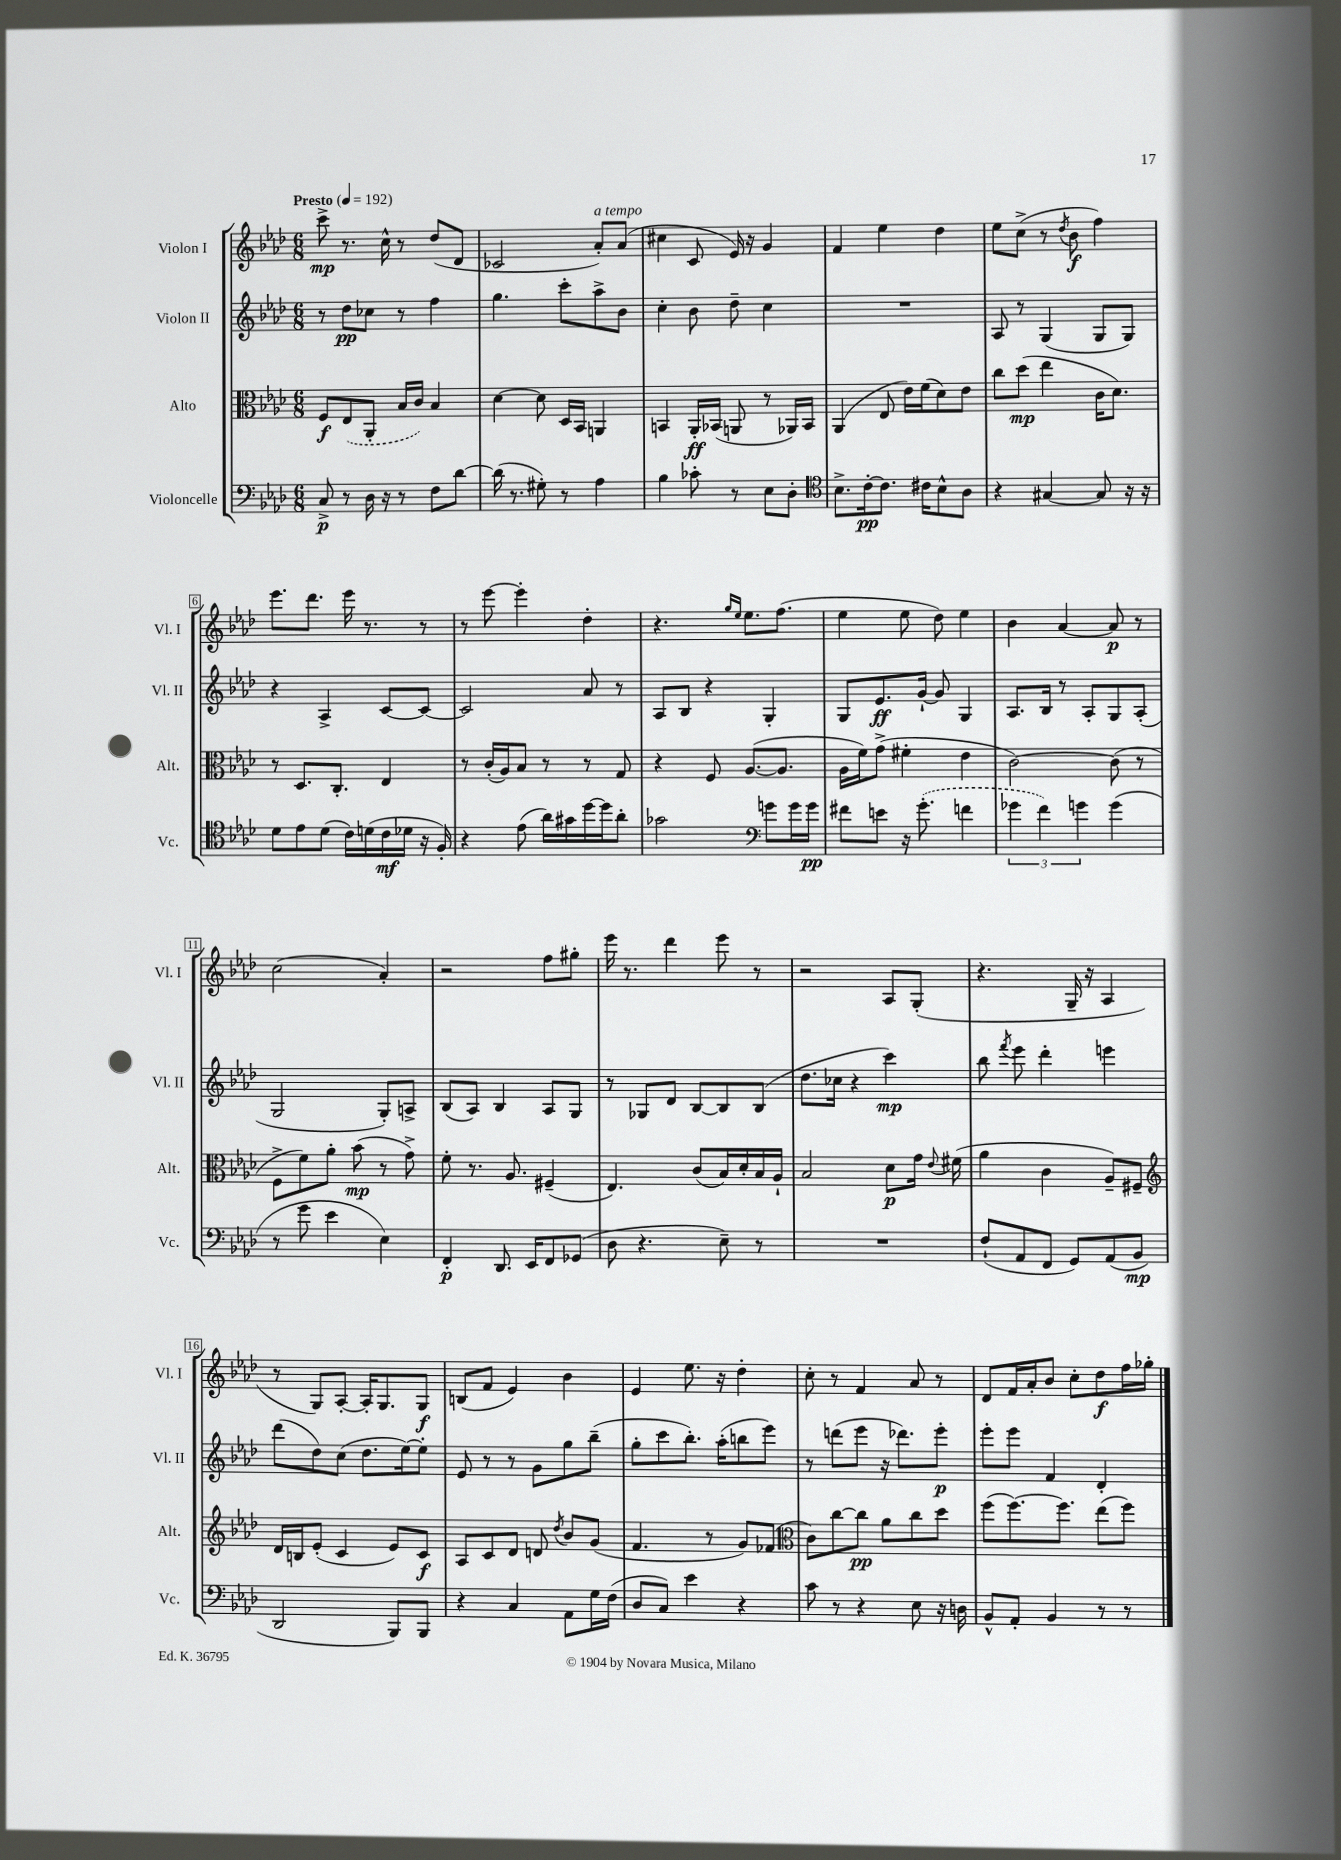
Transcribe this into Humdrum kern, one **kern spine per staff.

**kern	**dynam	**kern	**dynam	**kern	**dynam	**kern	**dynam
*part4	*part4	*part3	*part3	*part2	*part2	*part1	*part1
*staff4	*staff4	*staff3	*staff3	*staff2	*staff2	*staff1	*staff1
*I"Violoncelle	*	*I"Alto	*	*I"Violon II	*	*I"Violon I	*
*I'Vc.	*	*I'Alt.	*	*I'Vl. II	*	*I'Vl. I	*
*clefF4	*	*clefC3	*	*clefG2	*	*clefG2	*
*k[b-e-a-d-]	*	*k[b-e-a-d-]	*	*k[b-e-a-d-]	*	*k[b-e-a-d-]	*
*M6/8	*	*M6/8	*	*M6/8	*	*M6/8	*
*MM192	*	*MM192	*	*MM192	*	*MM192	*
=1	=1	=1	=1	=1	=1	=1	=1
!	!	!	!	!	!	!LO:TX:a:B:t=Presto	!
8C^/	p	8F/L	f	8r	.	8ccc^\	mp
8r	.	(8E-/	.	8dd-\L	pp	8.r	.
16D-\	.	8AA-'/J	.	8cc-X\J	.	.	.
16r	.	.	.	.	.	16cc^^\	.
8r	.	16B-/LL	.	8r	.	8r	.
.	.	16c/JJ)	.	.	.	.	.
8F\L	.	4B-/	.	4ff\	.	(8dd-/L	.
[8d-\J	.	.	.	.	.	8d-/J	.
=2	=2	=2	=2	=2	=2	=2	=2
(16d-\]	.	[4d-\	.	4.gg\	.	2c-X/	.
8.r	.	.	.	.	.	.	.
8G#X'\)	.	8d-\]	.	.	.	.	.
8r	.	16D-/LL	.	8ccc'\L	.	.	.
.	.	16BB-/JJ	.	.	.	.	.
!	!	!	!	!	!	!LO:TX:a:i:t=a tempo	!
4A-\	.	4AAn/	.	8aa-^\	.	8a-'/L)	.
.	.	.	.	8b-\J	.	(8a-/J	.
=3	=3	=3	=3	=3	=3	=3	=3
4B-\	.	4BBn/	.	4cc'\	.	4cc#X\	.
8c-X'\	.	16AA-'/LL	ff	8b-\	.	8c/	.
.	.	(16BB-X/JJ	.	.	.	.	.
8r	.	8AAn/	.	8dd-~\	.	16e-/)	.
.	.	.	.	.	.	16r	.
8E-\L	.	8r	.	4cc\	.	4g/	.
8D-'\J	.	16AA-X/LL)	.	.	.	.	.
.	.	16BB-/JJ	.	.	.	.	.
=4	=4	=4	=4	=4	=4	=4	=4
*clefC4	*	*	*	*	*	*	*
8.B-^\L	.	(4AA-/	.	2.r	.	4f/	.
[16c'\k	pp	.	.	.	.	.	.
8.c\J]	.	8E-/	.	.	.	4ee-\	.
.	.	16e-\LL)	.	.	.	.	.
16c#X\KL	.	(16f\J	.	.	.	.	.
8B-^^\	.	8d-\)	.	.	.	4dd-\	.
8A-\J	.	8e-\J	.	.	.	.	.
=5	=5	=5	=5	=5	=5	=5	=5
4r	.	8cc\L	.	8A-/	.	8ee-\L	.
.	.	(8dd-\J	mp	8r	.	(8cc^\J	.
[4G#X/	.	4ee-\	.	(4G/	.	8r	.
.	.	.	.	.	.	8qdd-/	.
.	.	.	.	.	.	8b-\	f
8G#/]	.	16c\KL	.	8G/L	.	4ff\)	.
.	.	8.d-\J)	.	.	.	.	.
16r	.	.	.	8G/J)	.	.	.
16r	.	.	.	.	.	.	.
!!LO:LB:g=z
=6	=6	=6	=6	=6	=6	=6	=6
8d-\L	.	8r	.	4r	.	8.eee-\L	.
8e-\	.	8.D-/L	.	.	.	.	.
.	.	.	.	.	.	8.ddd-\J	.
(8d-\J	.	.	.	4A-^/	.	.	.
.	.	8.C'/J	.	.	.	.	.
16c\LL)	.	.	.	.	.	16eee-\	.
(16dn\	.	.	.	.	.	8.r	.
16c\	mf	4E-/	.	[8c/L	.	.	.
16d-X\JJ	.	.	.	.	.	.	.
16r	.	.	.	8c/J_	.	8r	.
16F'/)	.	.	.	.	.	.	.
=7	=7	=7	=7	=7	=7	=7	=7
4r	.	8r	.	2c/]	.	8r	.
.	.	(16c'/LL	.	.	.	[8eee-\	.
.	.	16A-/J)	.	.	.	.	.
(8e-\	.	8B-/J	.	.	.	4eee-'\]	.
16a-\LL)	.	8r	.	.	.	.	.
16g#X\	.	.	.	.	.	.	.
[16dd-\	.	8r	.	8a-/	.	4dd-'\	.
16dd-\J]	.	.	.	.	.	.	.
8a-'\J	.	8G/	.	8r	.	.	.
=8	=8	=8	=8	=8	=8	=8	=8
2g-X\	.	4r	.	8A-/L	.	4.r	.
.	.	.	.	8B-/J	.	.	.
.	.	8F/	.	4r	.	.	.
.	.	.	.	.	.	16qqgg/LL	.
.	.	.	.	.	.	16qqee-/JJ	.
.	.	([8.A-/L	.	.	.	8.ee-\L	.
*clefF4	*	*	*	*	*	*	*
8gn\L	.	.	.	4G'/	.	.	.
.	.	8.A-/J]	.	.	.	(8.ff\J	.
16g\L	.	.	.	.	.	.	.
16g\JJ	pp	.	.	.	.	.	.
=9	=9	=9	=9	=9	=9	=9	=9
8f#X\L	.	16A-\LL	.	8G/L	.	4ee-\	.
.	.	16f\J)	.	.	.	.	.
8en\J	.	(8g^\J	.	8.e-/	ff	.	.
16r	.	4f#X'\	.	.	.	8ee-\	.
(8.g'\	.	.	.	[16g`/Jk	.	.	.
.	.	.	.	8g/]	.	8dd-\)	.
4fn\	.	4e-\	.	4G/	.	4ee-\	.
=10	=10	=10	=10	=10	=10	=10	=10
6g-X\	.	[2c\)	.	8.A-/L	.	4b-\	.
6f\)	.	.	.	.	.	.	.
.	.	.	.	16B-/Jk	.	.	.
.	.	.	.	8r	.	[4a-/	.
6gn\	.	.	.	.	.	.	.
.	.	.	.	8A-'/L	.	.	.
(4g\	.	(8c\]	.	8G/	.	8a-/]	p
.	.	8r	.	(8A-'/J	.	8r	.
!!LO:LB:g=z
=11	=11	=11	=11	=11	=11	=11	=11
8r	.	8F^\L	.	2G/	.	(2cc\	.
8g\	.	8f\)	.	.	.	.	.
4e-\	.	8a-'\J	.	.	.	.	.
.	.	(8b-\	mp	.	.	.	.
4E-\)	.	8r	.	8G'/L)	.	4a-'/)	.
.	.	8g^\)	.	8An^/J	.	.	.
=12	=12	=12	=12	=12	=12	=12	=12
4FF'/	p	8f'\	.	(8B-/L	.	2r	.
.	.	8.r	.	8A-/J)	.	.	.
8.DD-/	.	.	.	4B-/	.	.	.
.	.	8.A-/	.	.	.	.	.
16EE-/KL	.	.	.	.	.	.	.
8FF/	.	(4F#X~/	.	8A-/L	.	8ff\L	.
(8GG-X/J	.	.	.	8G/J	.	8gg#X'\J	.
=13	=13	=13	=13	=13	=13	=13	=13
8D-\	.	4.E-/)	.	8r	.	16eee-\	.
.	.	.	.	.	.	8.r	.
4.r	.	.	.	8G-X/L	.	.	.
.	.	.	.	8d-/J	.	4ddd-\	.
.	.	(8c/L	.	[8B-/L	.	.	.
8E-~\)	.	16B-/L)	.	8B-/]	.	8eee-\	.
.	.	16d-'/	.	.	.	.	.
8r	.	16B-/	.	(8B-/J	.	8r	.
.	.	16A-`/JJ	.	.	.	.	.
=14	=14	=14	=14	=14	=14	=14	=14
2.r	.	2B-/	.	8.dd-\L	.	2r	.
.	.	.	.	16cc-X\Jk	.	.	.
.	.	.	.	4r	.	.	.
.	.	8d-\L	p	4ccc\)	mp	8A-/L	.
.	.	16g\Jk	.	.	.	(8G'/J	.
.	.	8qqe-/	.	.	.	.	.
.	.	(16f#X\	.	.	.	.	.
=15	=15	=15	=15	=15	=15	=15	=15
(8F`/L	.	4a-\	.	8bb-\	.	4.r	.
.	.	.	.	8qfff/	.	.	.
8AA-/	.	.	.	8eee-\	.	.	.
8FF/J	.	4c\	.	4ddd-'\	.	.	.
8GG/L)	.	.	.	.	.	16G~/	.
.	.	.	.	.	.	16r	.
(8AA-/	.	8A-~/L)	.	4eeen\	.	4A-/	.
8BB-/J	mp	8F#X~/J	.	.	.	.	.
!!LO:LB:g=z
=16	=16	=16	=16	=16	=16	=16	=16
*	*	*clefG2	*	*	*	*	*
2DD-/	.	16d-/LL	.	(8ddd-\L	.	8r	.
.	.	16Bn/J	.	.	.	.	.
.	.	(8e-'/J	.	8dd-\)	.	8G/L)	.
.	.	4c/	.	(8cc\J	.	[8A-'/J	.
.	.	.	.	8.dd-\L	.	16A-'/KL]	.
.	.	.	.	.	.	8.G/	.
8BBB-/L)	.	8e-/L)	.	.	.	.	.
.	.	.	.	[16ee-\k)	.	.	.
8BBB-/J	.	8c/J	f	8ee-'\J]	.	8G/J	f
=17	=17	=17	=17	=17	=17	=17	=17
4r	.	8A-/L	.	8e-/	.	(8Bn/L	.
.	.	8c/	.	8r	.	8f/J	.
4C/	.	8d-/J	.	8r	.	4e-/)	.
.	.	8dn/	.	8g\L	.	.	.
.	.	8qdd-/	.	.	.	.	.
8AA-\L	.	8b-/L	.	8gg\	.	4b-\	.
16G\L	.	(8g/J	.	(8bb-~\J	.	.	.
(16F\JJ	.	.	.	.	.	.	.
=18	=18	=18	=18	=18	=18	=18	=18
8D-/L	.	4.f/	.	8gg'\L	.	4e-/	.
8C/J)	.	.	.	8ccc\	.	.	.
4e-\	.	.	.	8.bb-'\J)	.	8.ee-\	.
.	.	8r	.	.	.	.	.
.	.	.	.	(16aa-'\KL	.	16r	.
4r	.	8g/L)	.	8bbn\	.	4dd-'\	.
.	.	(8f-X/J	.	8eee-\J)	.	.	.
=19	=19	=19	=19	=19	=19	=19	=19
*	*	*clefC3	*	*	*	*	*
8c\	.	8c\L)	.	8r	.	8cc'\	.
8r	.	[8cc\	.	(8dddn\L	.	8r	.
4r	.	8cc\J]	pp	8eee-\J	.	4f/	.
.	.	8a-\L	.	16r	.	.	.
.	.	.	.	8.ddd-X\L)	.	.	.
8E-\	.	8cc\	.	.	.	8a-/	.
16r	.	8dd-\J	.	8eee-'\J	p	8r	.
16Dn\	.	.	.	.	.	.	.
=20	=20	=20	=20	=20	=20	=20	=20
8BB-^^/L	.	(8ff\L	.	8eee-'\L	.	8d-/L	.
8AA-'/J	.	[8.ff\)	.	8eee-\J	.	16f/L	.
.	.	.	.	.	.	16a-'/J	.
4BB-/	.	.	.	4f/	.	8b-/J	.
.	.	8.ff\J]	.	.	.	.	.
.	.	.	.	.	.	8cc'\L	.
8r	.	(8ee-\L	.	4d-'/	.	8dd-\	f
8r	.	8ff\J)	.	.	.	16ff\L	.
.	.	.	.	.	.	16gg-X'\JJ	.
==	==	==	==	==	==	==	==
*-	*-	*-	*-	*-	*-	*-	*-
